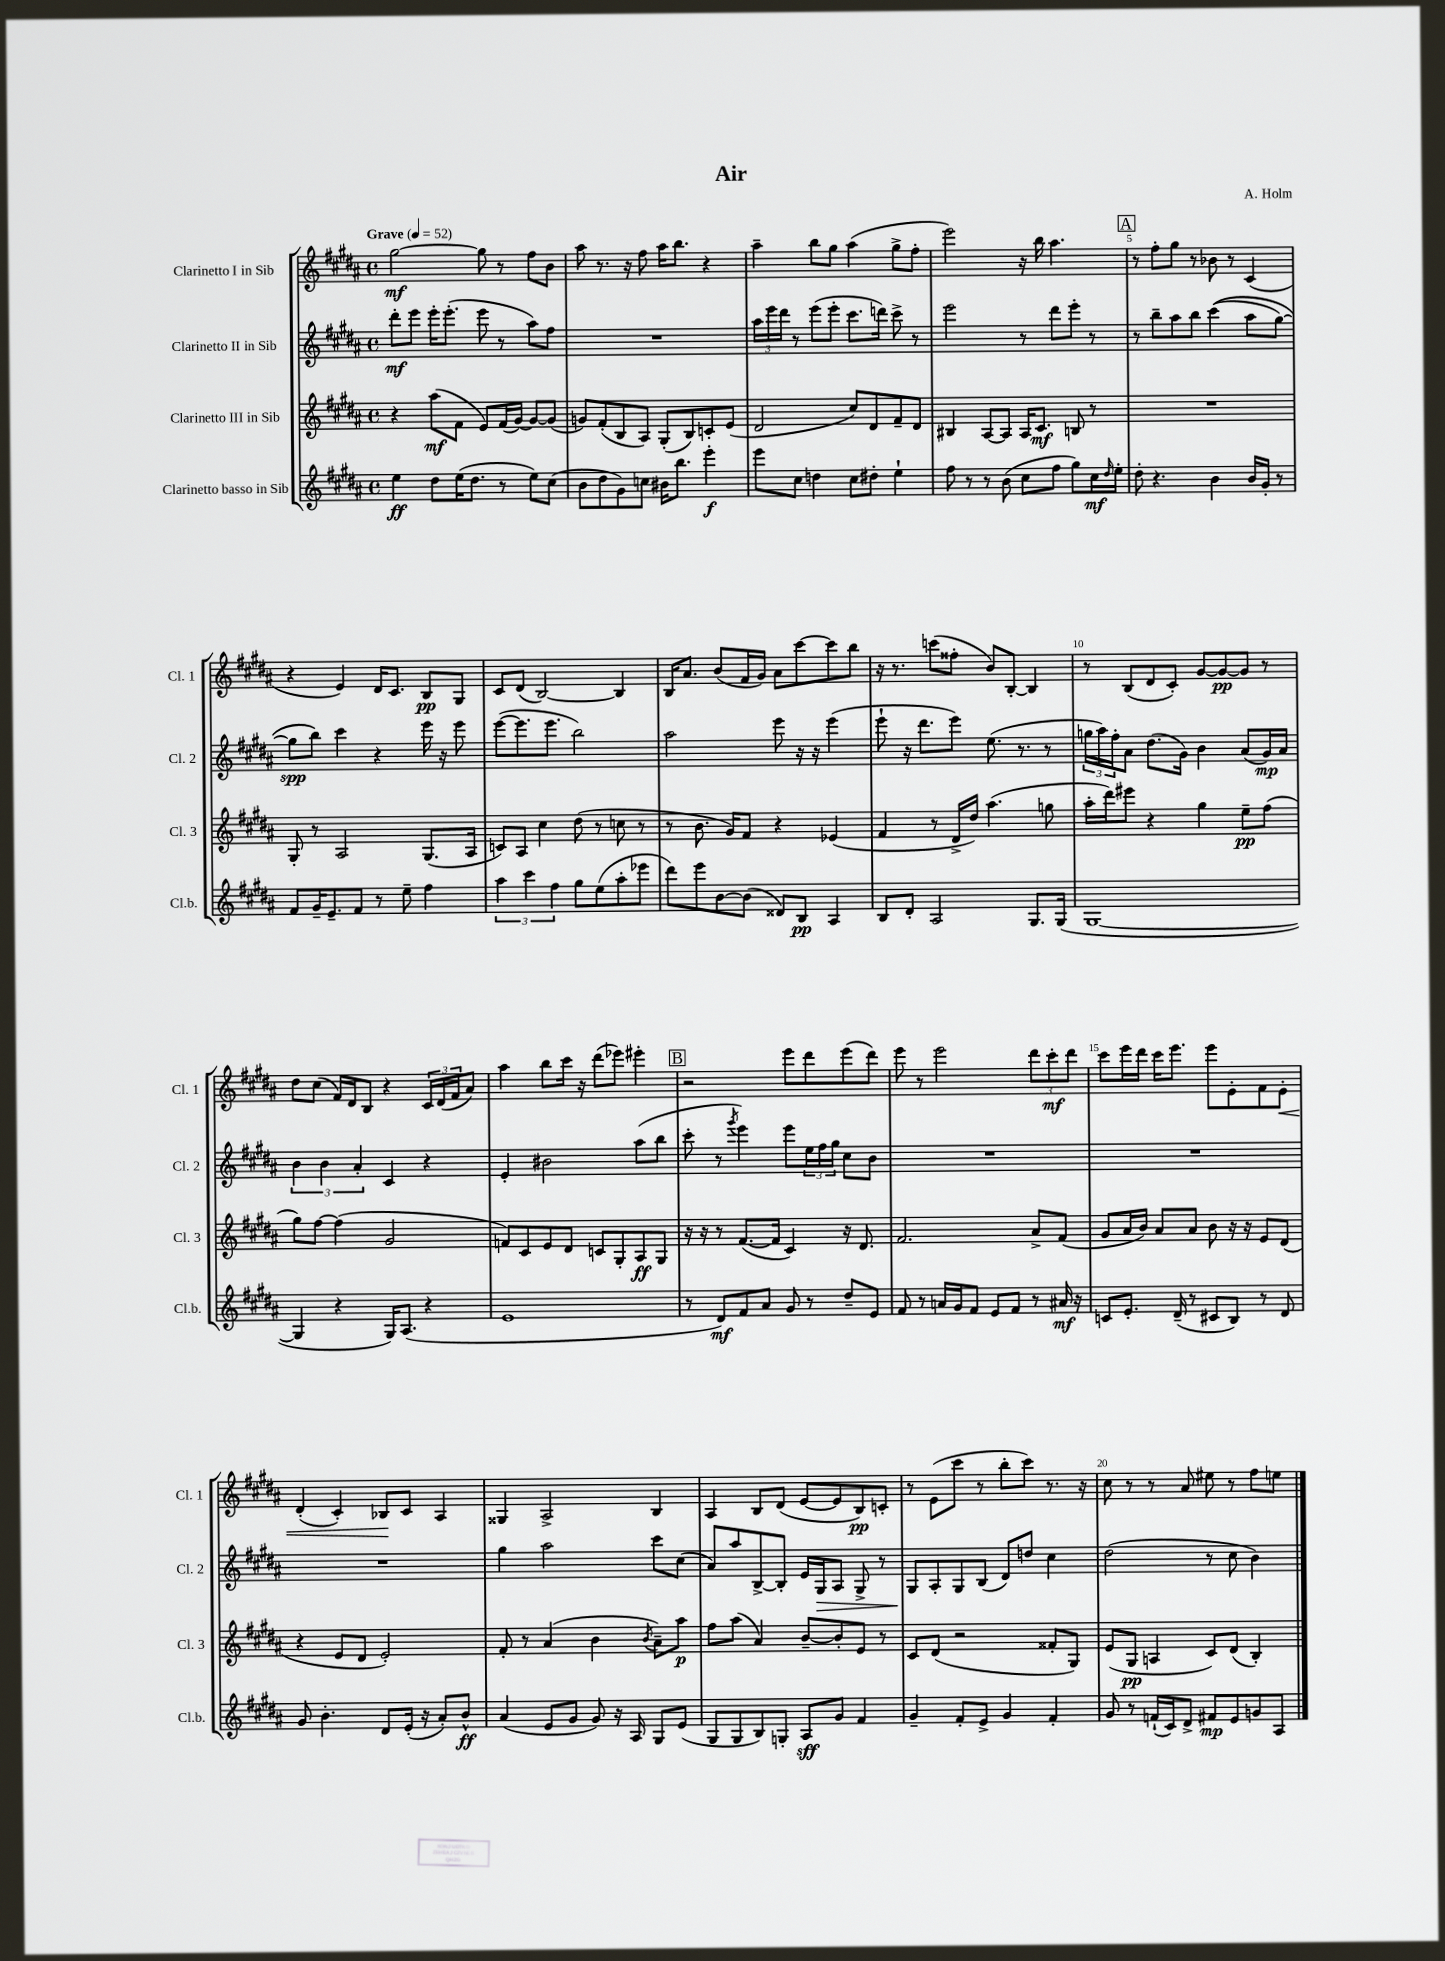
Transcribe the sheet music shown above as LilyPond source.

\header { title = "Air" composer = "A. Holm" }
<<
\new StaffGroup <<
\new Staff = "s0" \with { instrumentName = "Clarinetto I in Sib" shortInstrumentName = "Cl. 1" } {
    \clef treble \key b \major \defaultTimeSignature \time 4/4 \tempo "Grave" 4 = 52
    gis''2~\mf gis''8 r8 fis''8 b'8 |
    ais''8 r8. r16 fis''8 ais''16 b''8. r4 |
    ais''4-- b''8 gis''8 ais''4( gis''8-> fis''8-. |
    e'''2) r16 b''16 ais''4. |
    \mark \markup { \box "A" } r8 fis''8-. gis''8 r8 bes'8 r8 cis'4( |
    r4 e'4) dis'16 cis'8. b8\pp gis8 |
    cis'8 dis'8( b2~) b4 |
    b16 ais'8. b'8( fis'16 gis'16) ais'8 cis'''8~ cis'''8 b''8 |
    r16 r8. c'''8( fisis''8-. b'8) b8~-. b4 |
    r8 b8( dis'8 cis'8-.) gis'8~ gis'8~\pp gis'8 r8 |
    dis''8 cis''8( fis'16) dis'16 b8 r4 \tuplet 3/2 { cis'16 dis'16( fis'16 } ais'8) |
    ais''4 b''8 cis'''16 r16 dis'''8( ees'''8) eis'''4-. |
    \mark \markup { \box "B" } r2 e'''8 dis'''8 e'''8( dis'''8) |
    e'''8 r8 e'''2 \tuplet 3/2 { dis'''8 cis'''8-.\mf dis'''8 } |
    cis'''8 e'''16 dis'''16 cis'''16 e'''8. e'''8 e'8-. fis'8 e'8-.\< |
    dis'4-.( cis'4-.) bes8\! cis'8 ais4 |
    gisis4 ais2-> b4 |
    ais4 b8 dis'8( e'8~ e'8 b8\pp) c'8-. |
    r8 e'8( cis'''8 r8 b''8-. cis'''8) r8. r16 |
    cis''8 r8 r8 ais'8 eis''8 r8 fis''8 e''8 \bar "|." |
}
\new Staff = "s1" \with { instrumentName = "Clarinetto II in Sib" shortInstrumentName = "Cl. 2" } {
    \clef treble \key b \major \defaultTimeSignature \time 4/4
    dis'''8-.\mf e'''8 e'''16-. e'''8.-.( e'''8 r8 ais''8) fis''8 |
    R1 |
    \tuplet 3/2 { ais''16 e'''16 dis'''16 } r8 e'''8( e'''8-. cis'''8. d'''16) cis'''8-> r8 |
    e'''2 r8 dis'''8 e'''8-. r8 |
    \mark \markup { \box "A" } r8 b''8-- ais''8 b''8 cis'''4(\( ais''8 gis''8~) |
    gis''8\spp b''8\) cis'''4 r4 e'''16 r16 e'''8 |
    e'''8~( e'''8. e'''8. b''2) |
    ais''2 e'''8 r16 r16 e'''4( |
    e'''8-! r16 dis'''8. e'''8) e''8.( r8. r8 |
    \tuplet 3/2 { g''16 ais''16) fis''16-. } ais'8 dis''8.( gis'16) b'4 ais'8( gis'16\mp) ais'16 |
    \tuplet 3/2 { b'4 b'4 ais'4-. } cis'4 r4 |
    e'4-. bis'2 ais''8( b''8 |
    \mark \markup { \box "B" } cis'''8-. r8 \acciaccatura { gis'''8 } e'''4) e'''8 \tuplet 3/2 { e''16 fis''16 gis''16 } cis''8 b'8 |
    R1 |
    R1 |
    R1 |
    gis''4 ais''2 cis'''8 cis''8( |
    ais'8) ais''8 b8~-> b8-. e'16 gis16\> ais8 gis8-> r8 |
    gis8\! ais8-. gis8 b8( dis'8) d''8 cis''4 |
    dis''2( r8 cis''8 b'4) \bar "|." |
}
\new Staff = "s2" \with { instrumentName = "Clarinetto III in Sib" shortInstrumentName = "Cl. 3" } {
    \clef treble \key b \major \defaultTimeSignature \time 4/4
    r4 ais''8\mf( fis'8 e'8) fis'16( gis'16~) gis'8~ gis'8( |
    g'8) fis'8-.( b8 ais8) gis8-.( b8) c'8-. e'8( |
    dis'2 cis''8) dis'8 fis'8-- dis'8 |
    bis4 ais8~ ais8 ais16 cis'8.\mf b8 r8 |
    \mark \markup { \box "A" } R1 |
    gis8-. r8 ais2 gis8.( ais16 |
    c'8) ais8 cis''4 dis''8( r8 c''8 r8 |
    r8 b'8. gis'16) fis'8 r4 ees'4( |
    fis'4 r8 dis'16-> dis''16) ais''4.( g''8 |
    ais''16-. dis'''16) eis'''8 r4 gis''4 e''8--\pp fis''8( |
    gis''8) fis''8~ fis''4( gis'2 |
    f'8) cis'8 e'8 dis'8 c'8 gis8-. ais8\ff gis8 |
    \mark \markup { \box "B" } r16 r16 r8 fis'8.~( fis'16 cis'4) r16 dis'8. |
    fis'2. ais'8-> fis'8( |
    gis'8 ais'16 b'16) ais'8 ais'8 b'8 r16 r16 e'8 dis'8( |
    r4 e'8 dis'8 e'2-.) |
    fis'8-. r8 ais'4( b'4 \acciaccatura { b'8 } ais'8--) ais''8\p |
    fis''8 ais''8( ais'4) b'8~-- b'8-. e'8 r8 |
    cis'8 dis'8( r2 fisis'8-. gis8) |
    e'8( gis8\pp a4 cis'8) dis'8( b4-.) \bar "|." |
}
\new Staff = "s3" \with { instrumentName = "Clarinetto basso in Sib" shortInstrumentName = "Cl.b." } {
    \clef treble \key b \major \defaultTimeSignature \time 4/4
    e''4\ff dis''8 e''16( dis''8. r8 e''8) cis''8( |
    b'8 dis''8 gis'8) c''8 bis'16 b''8. e'''4-.\f |
    e'''8 cis''8 d''4 cis''8 dis''8-. e''4-! |
    fis''8 r8 r8 b'8( cis''8 fis''8 gis''8) cis''16\mf \grace { dis''16 } e''16-. |
    \mark \markup { \box "A" } dis''8-. r4. b'4 b'16 gis'16-. r8 |
    fis'8 gis'16-- e'8.-- fis'8 r8 e''8-- fis''4 |
    \tuplet 3/2 { ais''4 cis'''4 fis''4 } gis''8 e''8( ais''8-. ees'''8 |
    dis'''8) e'''8 b'8~ b'8( disis'8) b8\pp ais4 |
    b8 dis'8-. ais2 gis8. gis16( |
    gis1~ |
    gis4 r4 gis16) ais8.( r4 |
    e'1 |
    \mark \markup { \box "B" } r8 dis'8\mf) fis'8 ais'8 gis'8 r8 dis''8-- e'8 |
    fis'8 r8 a'16 gis'16 fis'8 e'8 fis'8 r8 ais'16\mf r16 |
    c'8 e'8.-. dis'16--( r8 cis'8 b8) r8 dis'8 |
    gis'8 b'4.-. dis'8 e'16-.( r16 ais'8-.) b'8-^\ff |
    ais'4( e'8 gis'8 gis'8) r16 ais16 gis8 e'8( |
    gis8 gis8 b8) g8-. ais8\sff gis'8 fis'4 |
    gis'4-- fis'8-. e'8-> gis'4 fis'4-. |
    gis'8 r8 f'16-!( cis'16) dis'8-> fis'8\mp e'8 g'8 ais8 \bar "|." |
}
>>
>>
\layout { \context { \Score \override BarNumber.break-visibility = ##(#f #t #t) barNumberVisibility = #(every-nth-bar-number-visible 5) } }
